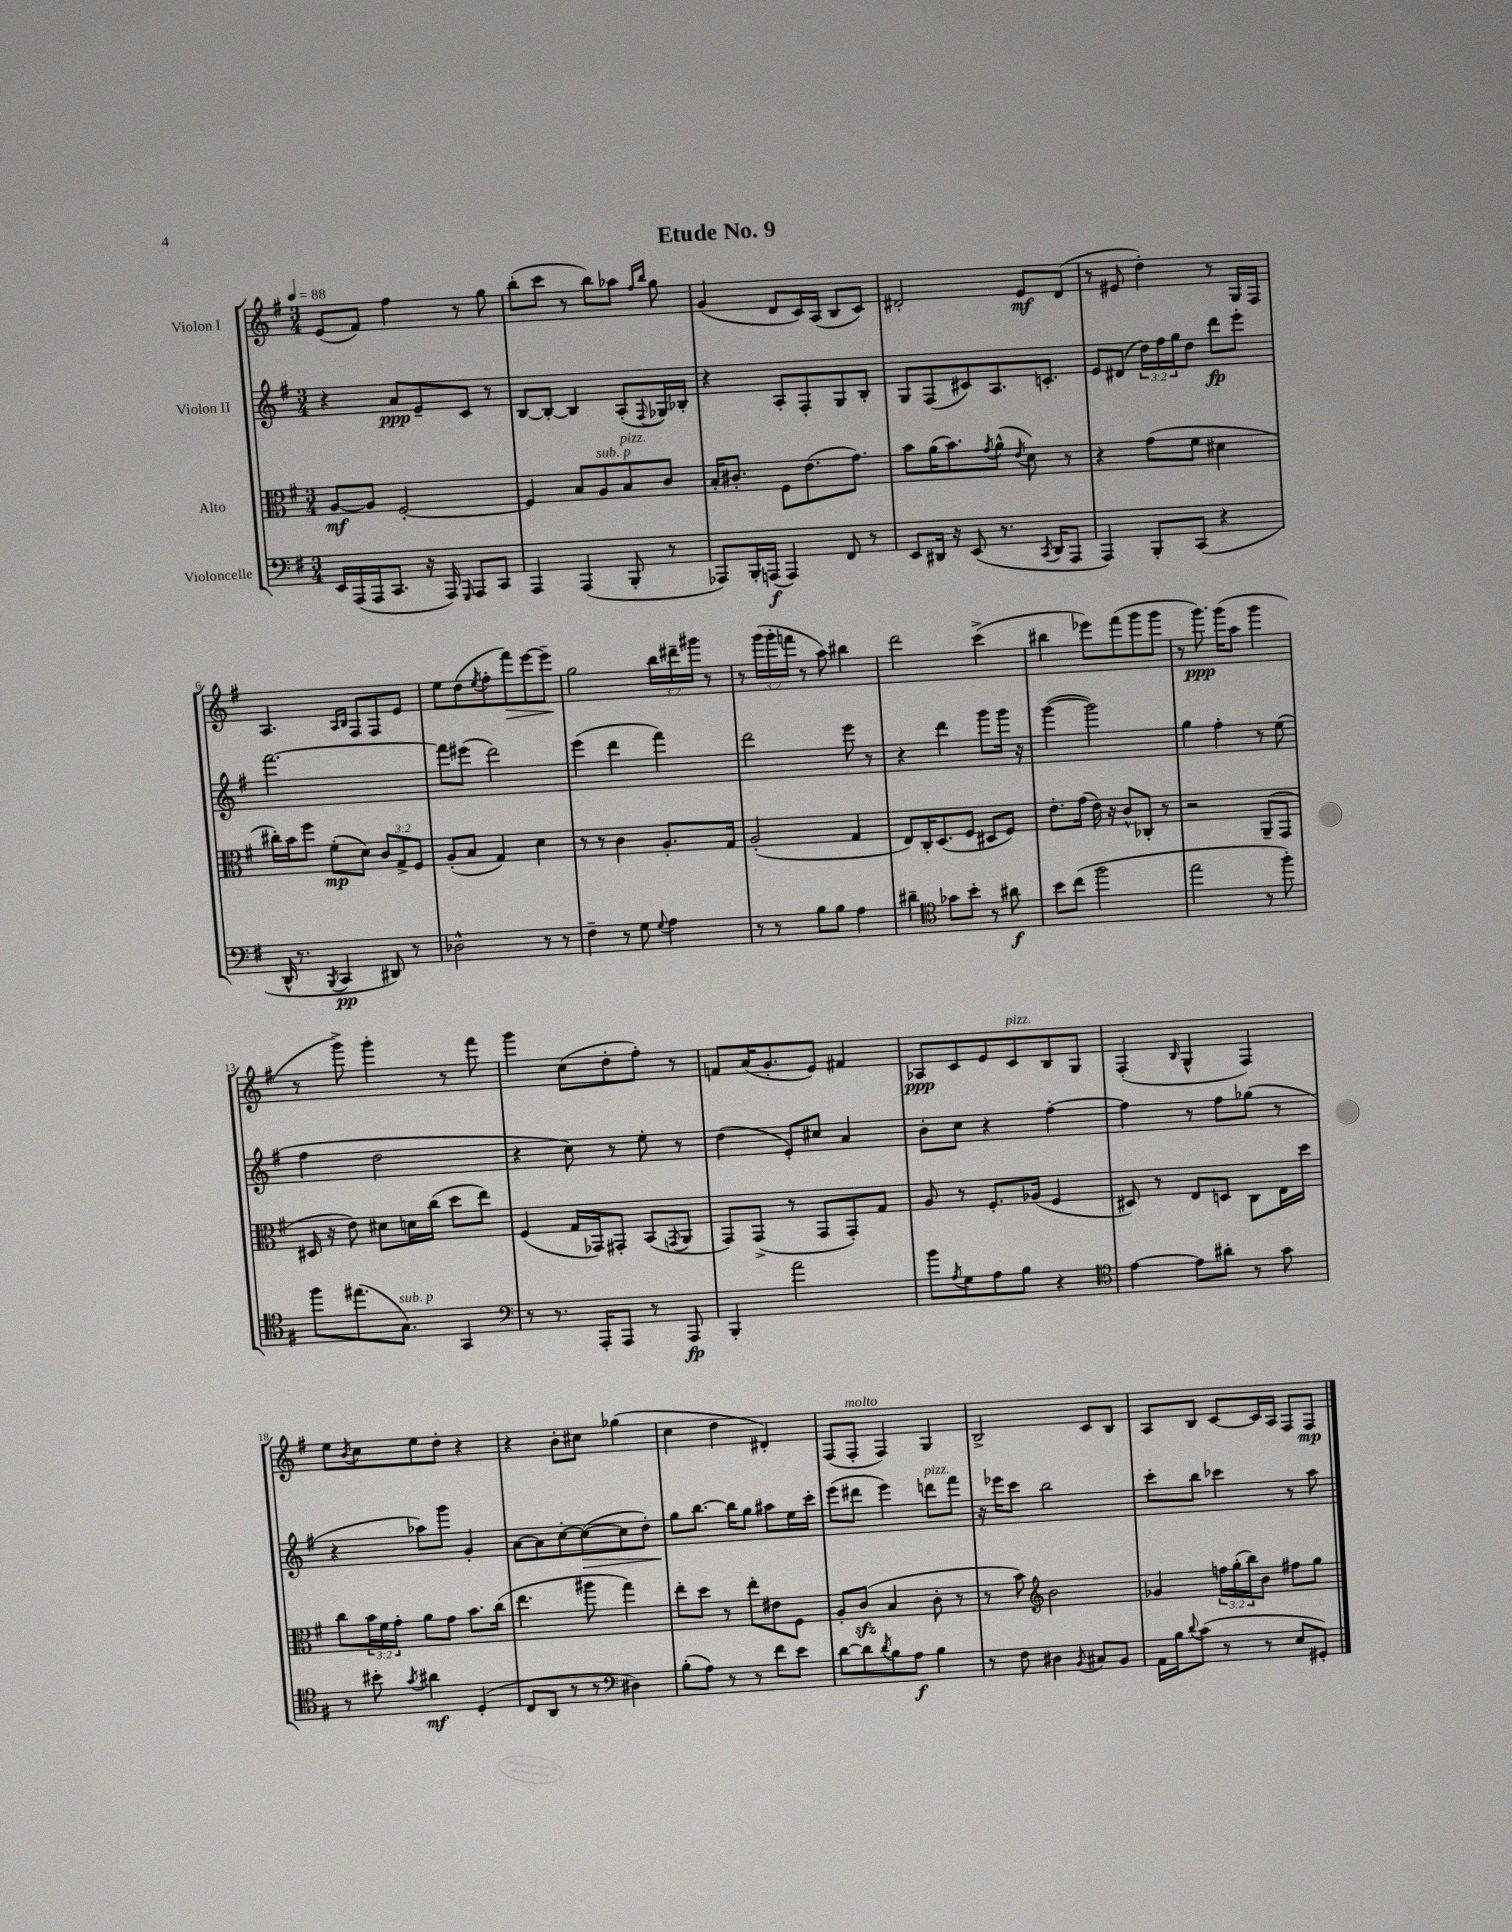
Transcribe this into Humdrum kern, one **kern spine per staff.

**kern	**dynam	**kern	**dynam	**kern	**dynam	**kern	**dynam
*part4	*part4	*part3	*part3	*part2	*part2	*part1	*part1
*staff4	*staff4	*staff3	*staff3	*staff2	*staff2	*staff1	*staff1
*I"Violoncelle	*	*I"Alto	*	*I"Violon II	*	*I"Violon I	*
*clefF4	*	*clefC3	*	*clefG2	*	*clefG2	*
*k[f#]	*	*k[f#]	*	*k[f#]	*	*k[f#]	*
*M3/4	*	*M3/4	*	*M3/4	*	*M3/4	*
*MM88	*	*MM88	*	*MM88	*	*MM88	*
=1	=1	=1	=1	=1	=1	=1	=1
16EE/LL	.	[8A/L	mf	4r	.	(8e/L	.
(16AAA/	.	.	.	.	.	.	.
16AAA/J	.	8A/J]	.	.	.	8f#/J)	.
8.CC/J	.	.	.	.	.	.	.
.	.	[2F#'/	.	8a/L	ppp	4ff#\	.
16r	.	.	.	8e~/	.	.	.
16AAA/)	.	.	.	.	.	.	.
16qqGGG/	.	.	.	.	.	.	.
8AAA/L	.	.	.	8c/J	.	8r	.
8CC/J	.	.	.	8r	.	8gg\	.
=2	=2	=2	=2	=2	=2	=2	=2
4AAA/	.	4F#/]	.	[8B/L	.	(8bb'\L	.
.	.	.	.	8B'/J_	.	8ccc\J	.
(4AAA/	.	8B/L	.	4B/]	.	8r	.
!	!	!LO:TX:a:i:t=sub. p	!	!	!	!	!
.	.	8A/	.	.	.	8bb\L)	.
!	!	!LO:TX:a:i:t=pizz.	!	!	!	!	!
8BBB'/	.	8B/	.	(8A'/L	.	8aa-X\J	.
.	.	.	.	.	.	16qqff#/LL	.
.	.	.	.	8qqF#/	.	16qqbb/JJ	.
8r	.	8c/J	.	16G-X/L)	.	8gg\	.
.	.	.	.	16B-X'/JJ	.	.	.
=3	=3	=3	=3	=3	=3	=3	=3
8AAA-X/L)	.	16B'/KL	.	4r	.	(4g/	.
.	.	8.c#X'/J	.	.	.	.	.
16BBB'/L	.	.	.	.	.	.	.
(16AAAn/JJ	f	.	.	.	.	.	.
4AAA/)	.	8F#\L	.	8A'/L	.	8d/L	.
.	.	(8.e\	.	8F#'/	.	16c/L)	.
.	.	.	.	.	.	(16A/JJ	.
8FF#/	.	.	.	8G/	.	8B/L	.
.	.	8.g\J)	.	.	.	.	.
8r	.	.	.	8B'/J	.	8c/J)	.
=4	=4	=4	=4	=4	=4	=4	=4
8EE/L	.	8b\L	.	8G/L	.	2d#X'/	.
16DD#X/Jk	.	(16a\K	.	(8F#/	.	.	.
16r	.	8.b\)	.	.	.	.	.
(8EE/	.	.	.	8c#X/)	.	.	.
.	.	8qg/	.	.	.	.	.
8.r	.	(8a^^\J	.	8.A/	.	.	.
.	.	8qe/	.	.	.	.	.
.	.	8d\)	.	.	.	8e/L	mf
8qCC/	.	.	.	.	.	.	.
16DD#/KL	.	.	.	8.cn'/J	.	.	.
8AAA/J	.	8r	.	.	.	(8d#/J	.
=5	=5	=5	=5	=5	=5	=5	=5
4AAA/)	.	4r	.	8e/L	.	8r	.
.	.	.	.	(8d#X/J	.	8e#X/	.
8BBB'/L	.	(8g\L	.	24dd\LL)	.	4dd'\)	.
.	.	.	.	24ff#\	.	.	.
.	.	.	.	24gg\J	.	.	.
(8CC/J	.	8f#\J	.	8dd\J	.	.	.
4r	.	4d#X\	.	8ddd\L	fp	8r	.
.	.	.	.	8eee'\J	.	16G/LL	.
.	.	.	.	.	.	16F#/JJ	.
!!LO:LB:g=z
=6	=6	=6	=6	=6	=6	=6	=6
16DD^^/	.	16cc#X'\LL)	.	[2.fff#\	.	4.A/	.
8.r	.	16b\J	.	.	.	.	.
.	.	8ff#\J	.	.	.	.	.
8qBBB/	.	.	.	.	.	.	.
4CC/	pp	(8f#'\L	mp	.	.	.	.
.	.	.	.	.	.	16qqA/LL	.
.	.	.	.	.	.	16qqB/JJ	.
.	.	8d\J)	.	.	.	8F#/L	.
8DD#X/)	.	12c/L	.	.	.	8F#/	.
.	.	12G^/	.	.	.	.	.
8r	.	.	.	.	.	8e/J	.
.	.	12F#/J	.	.	.	.	.
=7	=7	=7	=7	=7	=7	=7	=7
2D-X^^\	.	(8A'/L	.	8fff#\L]	.	8ee\L	.
.	.	8B/J	.	(8eee#X\J	.	(8dd\	.
.	.	.	.	.	.	8qee/	.
.	.	4G/)	.	2ddd\)	.	8ff#'\	.
!	!	!	!	!	!	!	!LO:HP:b
.	.	.	.	.	.	8fff#\)	>
8r	.	4d\	.	.	.	[8eee\	.
8r	.	.	.	.	.	8eee~\J]	.
.	.	.	.	.	.	.	]
=8	=8	=8	=8	=8	=8	=8	=8
4F#~\	.	8r	.	(4eee\	.	2gg\	.
.	.	8r	.	.	.	.	.
8r	.	4c\	.	4ddd\	.	.	.
8G\	.	.	.	.	.	.	.
8qqG/	.	.	.	.	.	.	.
4A\	.	8.A'/L	.	4fff#\)	.	24bb\LL	.
.	.	.	.	.	.	24ddd#X~\	.
.	.	.	.	.	.	24ggg#X\JJ	.
.	.	.	.	.	.	8r	.
.	.	16G/Jk	.	.	.	.	.
=9	=9	=9	=9	=9	=9	=9	=9
8r	.	(2A'/	.	2ddd\	.	8r	.
8r	.	.	.	.	.	(24ggg\LL	.
.	.	.	.	.	.	24ggg'\	.
.	.	.	.	.	.	24fffn\JJ	.
8B\L	.	.	.	.	.	8r	.
8B\J	.	.	.	.	.	8aa\)	.
4A\	.	4G/	.	8eee\	.	4bb#X\	.
.	.	.	.	8r	.	.	.
=10	=10	=10	=10	=10	=10	=10	=10
4d#X~\	.	8E/L)	.	4r	.	2ddd\	.
.	.	16C'/K	.	.	.	.	.
.	.	(8.D/	.	.	.	.	.
*clefC4	*	*	*	*	*	*	*
8g-X\L	.	.	.	4ddd\	.	.	.
8b'\J	.	8F#/J	.	.	.	.	.
8r	.	8D#X/L	.	8ggg\L	.	(4ccc^\	.
8a#X\	f	8F#/J)	.	16ggg\Jk	.	.	.
.	.	.	.	16r	.	.	.
=11	=11	=11	=11	=11	=11	=11	=11
8b\L	.	8.e'\L	.	([4ggg\	.	4bb#X\	.
(8cc\J	.	.	.	.	.	.	.
.	.	(16g\Jk	.	.	.	.	.
2ff#\	.	16e\)	.	2ggg\])	.	8eee-X\L)	.
.	.	16r	.	.	.	.	.
.	.	8c^^/L	.	.	.	(8fff#\	.
.	.	8C-X'/J	.	.	.	8ggg\	.
.	.	8r	.	.	.	8ggg\J	.
=12	=12	=12	=12	=12	=12	=12	=12
2ee\	.	2r	.	4gg\	.	8r	.
.	.	.	.	.	.	8.ggg\)	ppp
.	.	.	.	4ff#'\	.	.	.
.	.	.	.	.	.	(16ggg\KL	.
.	.	.	.	.	.	8aa\J	.
8r	.	(8AA~/L	.	8r	.	4ggg\	.
8ff#'\)	.	8GG/J	.	(8ee\	.	.	.
!!LO:LB:g=z
=13	=13	=13	=13	=13	=13	=13	=13
8ff#\L	.	16D#X/	.	4ff#\	.	8r	.
.	.	16r	.	.	.	.	.
(8.ee#X\	.	8e\)	.	.	.	8ggg^\)	.
.	.	8d#X\L	.	2dd\	.	4ggg'\	.
!LO:TX:a:i:t=sub. p	!	!	!	!	!	!	!
8.G\J)	.	.	.	.	.	.	.
.	.	16dn\L	.	.	.	.	.
.	.	(16cc\JJ	.	.	.	.	.
4GG/	.	8dd\L	.	.	.	8r	.
.	.	8ee\J)	.	.	.	8fff#\	.
=14	=14	=14	=14	=14	=14	=14	=14
*clefF4	*	*	*	*	*	*	*
8r	.	(4F#/	.	4r	.	4ggg\	.
8.r	.	.	.	.	.	.	.
.	.	16G/LL	.	8cc\)	.	(8cc\L	.
16AAA'/KL	.	16GG-X/J)	.	.	.	.	.
8AAA/J	.	8GG#X'/J	.	8r	.	8dd'\	.
8r	.	(8BB/L	.	8ee'\	.	8ff#'\J)	.
.	.	8qGGn/	.	.	.	.	.
8AAA/	fp	8AA/J	.	8r	.	8r	.
=15	=15	=15	=15	=15	=15	=15	=15
4BBB'/	.	8GG/L)	.	(4dd\	.	8fn/L	.
.	.	(8GG^/J	.	.	.	(16a/K	.
.	.	.	.	.	.	8.g'/	.
2a\	.	8r	.	8e'/L)	.	.	.
.	.	8GG/L	.	8cc#X/J	.	8e/J)	.
.	.	8GG'/)	.	4a/	.	4f#X/	.
.	.	8G/J	.	.	.	.	.
=16	=16	=16	=16	=16	=16	=16	=16
8b\L	.	8A/	.	8b'\L	.	8A-X/L	ppp
8qA/	.	.	.	.	.	.	.
8G\	.	8r	.	8cc\J	.	8c/	.
8A\	.	8.F#'/L	.	4r	.	8e/	.
!	!	!	!	!	!	!LO:TX:a:i:t=pizz.	!
8B\J	.	.	.	.	.	8c/	.
.	.	(16A-X/Jk	.	.	.	.	.
4r	.	4F#/	.	[4ff#'\	.	8B/	.
.	.	.	.	.	.	8G/J	.
=17	=17	=17	=17	=17	=17	=17	=17
*clefC4	*	*	*	*	*	*	*
[4e\	.	8D#X/)	.	4ff#\]	.	(4F#'/	.
.	.	8r	.	.	.	.	.
.	.	.	.	.	.	16qqB/	.
8e\L]	.	8E/L	.	8r	.	4G^^/	.
8a#X'\J	.	8Dn/J	.	8ff#\L	.	.	.
8r	.	8C\L	.	(8gg-X\J	.	4F#/)	.
8g\	.	16E\L	.	8r	.	.	.
.	.	16dd\JJ	.	.	.	.	.
!!LO:LB:g=z
=18	=18	=18	=18	=18	=18	=18	=18
8r	.	8cc\L	.	4r	.	8ee\L	.
.	.	.	.	.	.	8qb/	.
8b#X'\	.	24b\L	.	.	.	8cc\	.
.	.	24f#\	.	.	.	.	.
.	.	24g'\JJ	.	.	.	.	.
8qg/	.	.	.	.	.	.	.
4a#X\	mf	8a\L	.	8aa-X\L)	.	8ee\	.
.	.	8g\J	.	8ggg\J	.	8dd'\J	.
(4D'/	.	8.b\L	.	4g'/	.	4r	.
.	.	(16cc\Jk	.	.	.	.	.
=19	=19	=19	=19	=19	=19	=19	=19
8C/L	.	4.ee\	.	[8a\L	.	4r	.
8AA/J	.	.	.	8a\]	.	.	.
8r	.	.	.	[8cc'\	.	8b'\L	.
!	!	!	!	!	!LO:HP:b	!	!
8r	.	8aa#X\	.	(8cc\_	>	8cc#X\J	.
*clefF4	*	*	*	*	*	*	*
4D#X\)	.	4gg\)	.	8cc\]	.	(4gg-X\	.
.	.	.	.	8dd'\J)	.	.	.
=20	=20	=20	=20	=20	=20	=20	=20
(8B'\L	.	8ee'\L	.	8gg\L	.	4cc\	.
8A\J)	.	8dd\J	.	[8.bb\J	]	.	.
8r	.	8r	.	.	.	4dd\	.
.	.	.	.	16bb\KL]	.	.	.
8r	.	8ee'\L	.	8gg\J	.	.	.
8f#\L	.	8e#X\	.	8aa#X\L	.	4d#X'/)	.
8e\J	.	8F#\J	.	16ee\L	.	.	.
.	.	.	.	16ccc'\JJ	.	.	.
=21	=21	=21	=21	=21	=21	=21	=21
[8d\L	.	8A'/L	.	(8eee\L	.	(8F#/L	.
!	!	!	!	!	!	!LO:TX:a:i:t=molto	!
8d\]	.	(8czz/J	.	8ddd#X\J	.	8F#'/J	.
8qd/	.	.	.	.	.	.	.
8B\	.	4B/	.	4eee\)	.	4F#/)	.
8A\J	f	.	.	.	.	.	.
!	!	!	!	!LO:TX:a:i:t=pizz.	!	!	!
4B\	.	8c'\	.	8dddn\L	.	4G/	.
.	.	8r	.	8fff#\J	.	.	.
=22	=22	=22	=22	=22	=22	=22	=22
8r	.	8r	.	16r	.	2B^/	.
.	.	.	.	16eee-X\KL	.	.	.
8F#\	.	8b\)	.	8ccc\J	.	.	.
*	*	*clefG2	*	*	*	*	*
4D#X\	.	2b\	.	2bb\	.	.	.
8qBB/	.	.	.	.	.	.	.
8C#X/L	.	.	.	.	.	8c/L	.
8BB/J	.	.	.	.	.	8B/J	.
=23	=23	=23	=23	=23	=23	=23	=23
16AA\LL	.	4g-X/	.	8ccc'\L	.	8A/L	.
16B\J	.	.	.	.	.	.	.
8qqd/	.	.	.	.	.	.	.
(8c\J	.	.	.	8bb\J	.	8B/J	.
8r	.	24ffn\LL	.	4ccc-X\	.	[8c/L	.
.	.	(24gg'\	.	.	.	.	.
.	.	24bb\J)	.	.	.	.	.
8r	.	8b\J	.	.	.	16c/L]	.
.	.	.	.	.	.	16A/JJ	.
8E/L	.	8ff#X\L	.	8r	.	8F#/L	.
8GG#X'/J)	.	8gg\J	.	8aa\	.	8F#/J	mp
==	==	==	==	==	==	==	==
*-	*-	*-	*-	*-	*-	*-	*-
